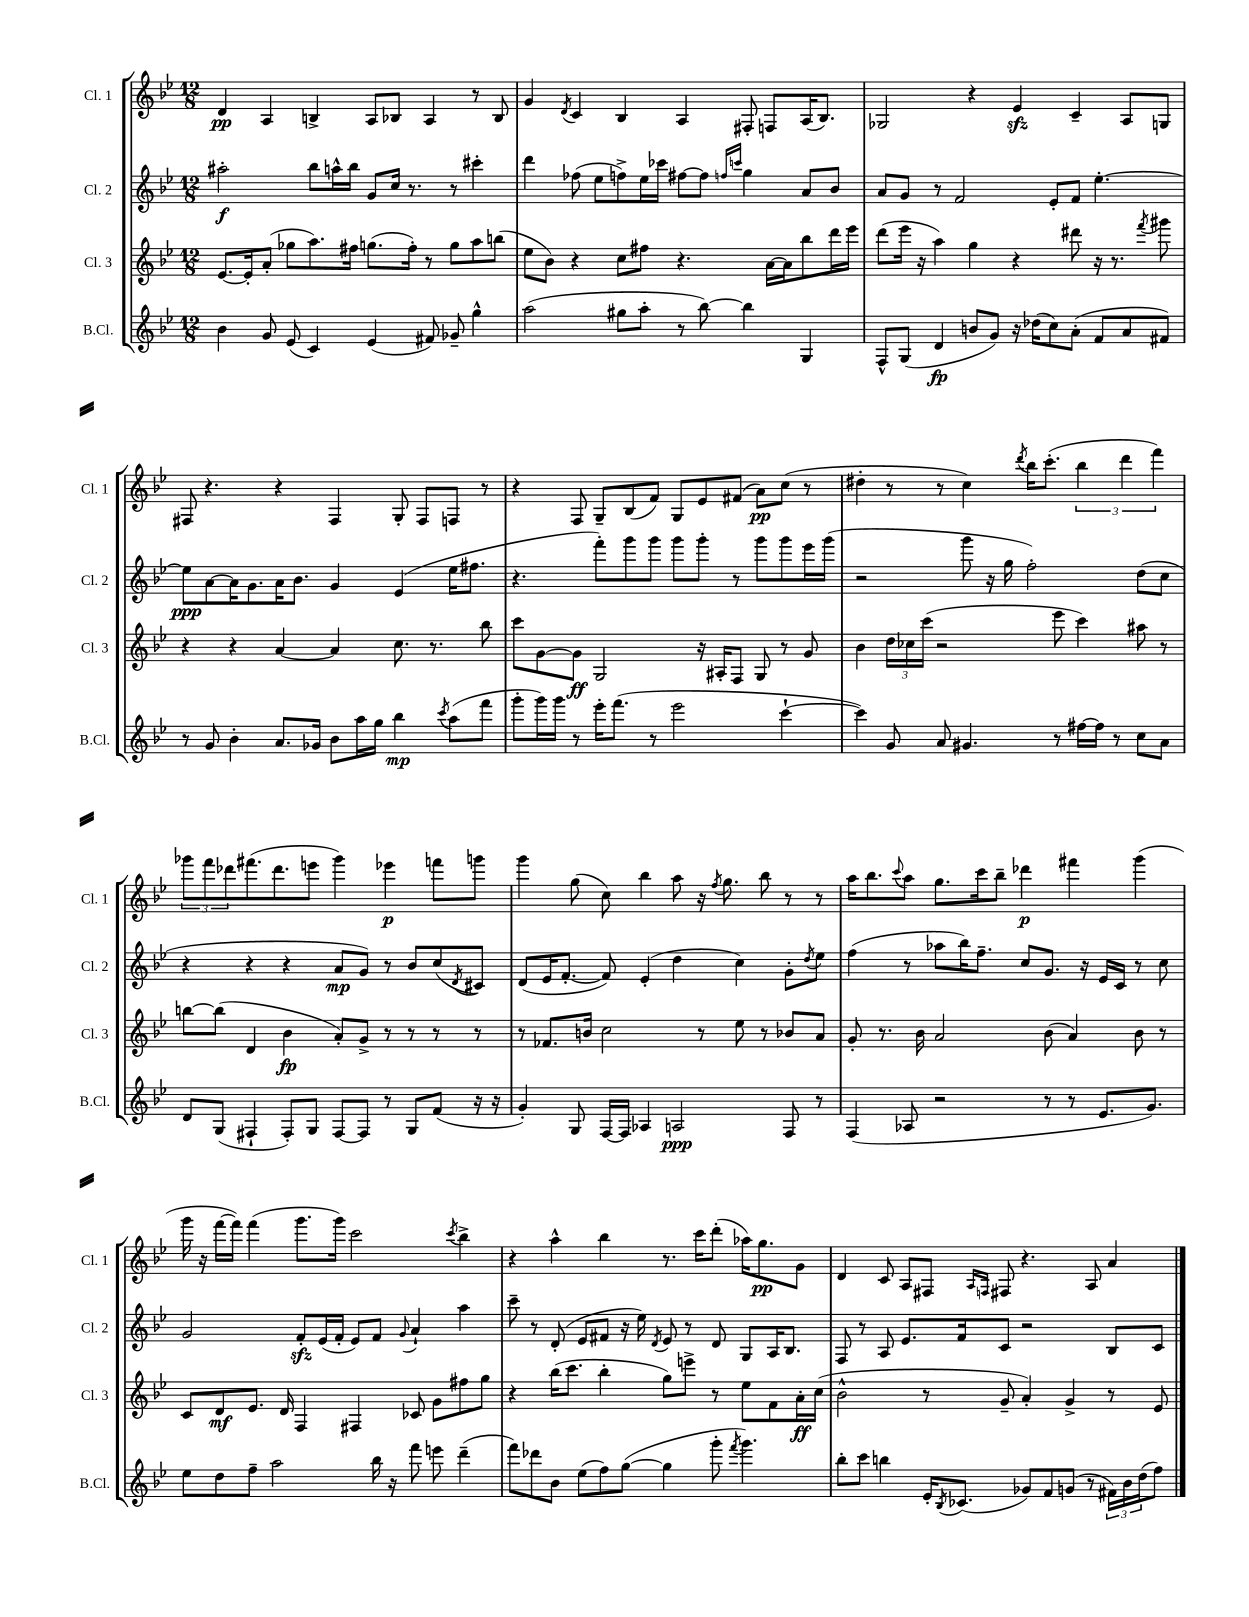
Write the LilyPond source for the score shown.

<<
\new StaffGroup <<
\new Staff = "s0" \with { instrumentName = "Cl. 1" shortInstrumentName = "Cl. 1" } {
    \clef treble \key bes \major \numericTimeSignature \time 12/8
    d'4\pp a4 b4-> a8 bes8 a4 r8 bes8 |
    g'4 \acciaccatura { d'8 } c'4 bes4 a4 fis8-. f8 a16( bes8.) |
    ges2 r4 ees'4\sfz c'4-- a8 g8 |
    fis8 r4. r4 fis4 g8-. fis8 f8 r8 |
    r4 f8 g8-- bes8( f'8) g8 ees'8 fis'8( a'8\pp) c''8( r8 |
    dis''4-. r8 r8 c''4) \acciaccatura { d'''8 } bes''16 c'''8.-.( \tuplet 3/2 { bes''4 d'''4 f'''4) } |
    \tuplet 3/2 { ges'''8 f'''8 des'''8 } fis'''8.( des'''8. e'''8 ges'''4) ees'''4\p f'''8 g'''8 |
    g'''4 g''8( c''8) bes''4 a''8 r16 \acciaccatura { f''8 } g''8. bes''8 r8 r8 |
    a''16 bes''8. \appoggiatura { c'''8 } a''8 g''8. c'''16 bes''8-- des'''4\p fis'''4 g'''4( |
    g'''16 r16 f'''16~ f'''16) f'''4( g'''8. g'''16) c'''2 \acciaccatura { c'''8 } bes''4-> |
    r4 a''4-^ bes''4 r8. c'''16 d'''8-.( aes''16) g''8.\pp g'8 |
    d'4 c'8 a8 fis8 \grace { a16 f16 } fis8 r4. a8 a'4 \bar "|." |
}
\new Staff = "s1" \with { instrumentName = "Cl. 2" shortInstrumentName = "Cl. 2" } {
    \clef treble \key bes \major \numericTimeSignature \time 12/8
    ais''2-.\f bes''8 a''16-^ bes''16 g'8 c''16 r8. r8 cis'''4-. |
    d'''4 fes''8( ees''8 f''8->) ees''16 ces'''16 fis''8~ fis''8 \grace { f''16 c'''16 } g''4 a'8 bes'8 |
    a'8 g'8 r8 f'2 ees'8-. f'8 ees''4.~-. |
    ees''8\ppp a'8~ a'16 g'8. a'16 bes'8. g'4 ees'4( ees''16 fis''8. |
    r4. f'''8-.) g'''8 g'''8 g'''8 g'''8-. r8 g'''8 g'''8 ees'''16 g'''16( |
    r2 g'''8 r16 g''16 f''2-.) d''8( c''8 |
    r4 r4 r4 a'8\mp g'8) r8 bes'8 c''8( \acciaccatura { d'8 } cis'8) |
    d'8( ees'16 f'8.~-. f'8) ees'4-.( d''4 c''4) g'8-. \acciaccatura { d''8 } ees''8 |
    f''4( r8 aes''8 bes''16) f''8.-- c''8 g'8. r16 ees'16 c'16 r8 c''8 |
    g'2 f'8-.\sfz ees'16( f'16-. ees'8) f'8 \appoggiatura { g'8 } a'4-! a''4 |
    c'''8-- r8 d'8-.( ees'8 fis'8 r16 ees''16) \acciaccatura { d'8 } ees'8 r8 d'8 g8 a16 bes8. |
    f8 r8 a8 ees'8. f'16 c'8 r2 bes8 c'8 \bar "|." |
}
\new Staff = "s2" \with { instrumentName = "Cl. 3" shortInstrumentName = "Cl. 3" } {
    \clef treble \key bes \major \numericTimeSignature \time 12/8
    ees'8.~ ees'16-. a'8-.( ges''8 a''8.) fis''16 g''8.( fis''16-.) r8 g''8 a''8 b''8( |
    ees''8 bes'8) r4 c''8 fis''8 r4. a'16~ a'16 bes''8 d'''16 ees'''16 |
    d'''8( ees'''16 r16 a''4) g''4 r4 dis'''8 r16 r8. \acciaccatura { f'''8 } gis'''8 |
    r4 r4 a'4~ a'4 c''8. r8. bes''8 |
    c'''8 g'8~ g'8\ff g2 r16 ais16-. f8 g8 r8 g'8 |
    bes'4 \tuplet 3/2 { d''16 ces''16 c'''16( } r2 ees'''8 c'''4) ais''8 r8 |
    b''8~ b''8( d'4 bes'4\fp a'8-.) g'8-> r8 r8 r8 r8 |
    r8 fes'8. b'16 c''2 r8 ees''8 r8 bes'8 a'8 |
    g'8-. r8. bes'16 a'2 bes'8( a'4) bes'8 r8 |
    c'8 d'8\mf ees'8. d'16 f4 fis4 ces'8 g'8 fis''8 g''8 |
    r4 bes''16( c'''8. bes''4-. g''8) e'''8-> r8 ees''8 f'8 a'16-.\ff c''16( |
    bes'2-^ r8 g'8-- a'4-.) g'4-> r8 ees'8 \bar "|." |
}
\new Staff = "s3" \with { instrumentName = "B.Cl." shortInstrumentName = "B.Cl." } {
    \clef treble \key bes \major \numericTimeSignature \time 12/8
    bes'4 g'8 ees'8( c'4) ees'4( fis'8) ges'8-- g''4-^ |
    a''2( gis''8 a''8-. r8 bes''8~) bes''4 g4 |
    f8-^ g8( d'4\fp b'8 g'8) r16 des''16( c''8) a'8-.( f'8 a'8 fis'8) |
    r8 g'8 bes'4-. a'8. ges'16 bes'8 a''16 g''16 bes''4\mp \acciaccatura { c'''8 } a''8( f'''8 |
    g'''8-. g'''16) g'''16 r8 ees'''16-. f'''8.( r8 ees'''2 c'''4~-! |
    c'''4) g'8 a'8 gis'4. r8 fis''16~ fis''16 r8 c''8 a'8 |
    d'8 g8( fis4-! fis8-.) g8 fis8~ fis8 r8 g8 f'8( r16 r16 |
    g'4-.) g8 f16~ f16 aes4 a2\ppp f8 r8 |
    f4( aes8 r2 r8 r8 ees'8. g'8.) |
    ees''8 d''8 f''8-- a''2 bes''16 r16 f'''8 e'''8 d'''4--( |
    f'''8) des'''8 bes'8 ees''8( f''8) g''8~( g''4 g'''8-. \acciaccatura { f'''8 } g'''4.) |
    bes''8-. c'''8 b''4 ees'16-. \acciaccatura { bes8 } ces'8.( ges'8) f'8 g'8( r8 \tuplet 3/2 { fis'16) bes'16 d''16( } f''8) \bar "|." |
}
>>
>>
\layout { \context { \Score \remove "Bar_number_engraver" } }
